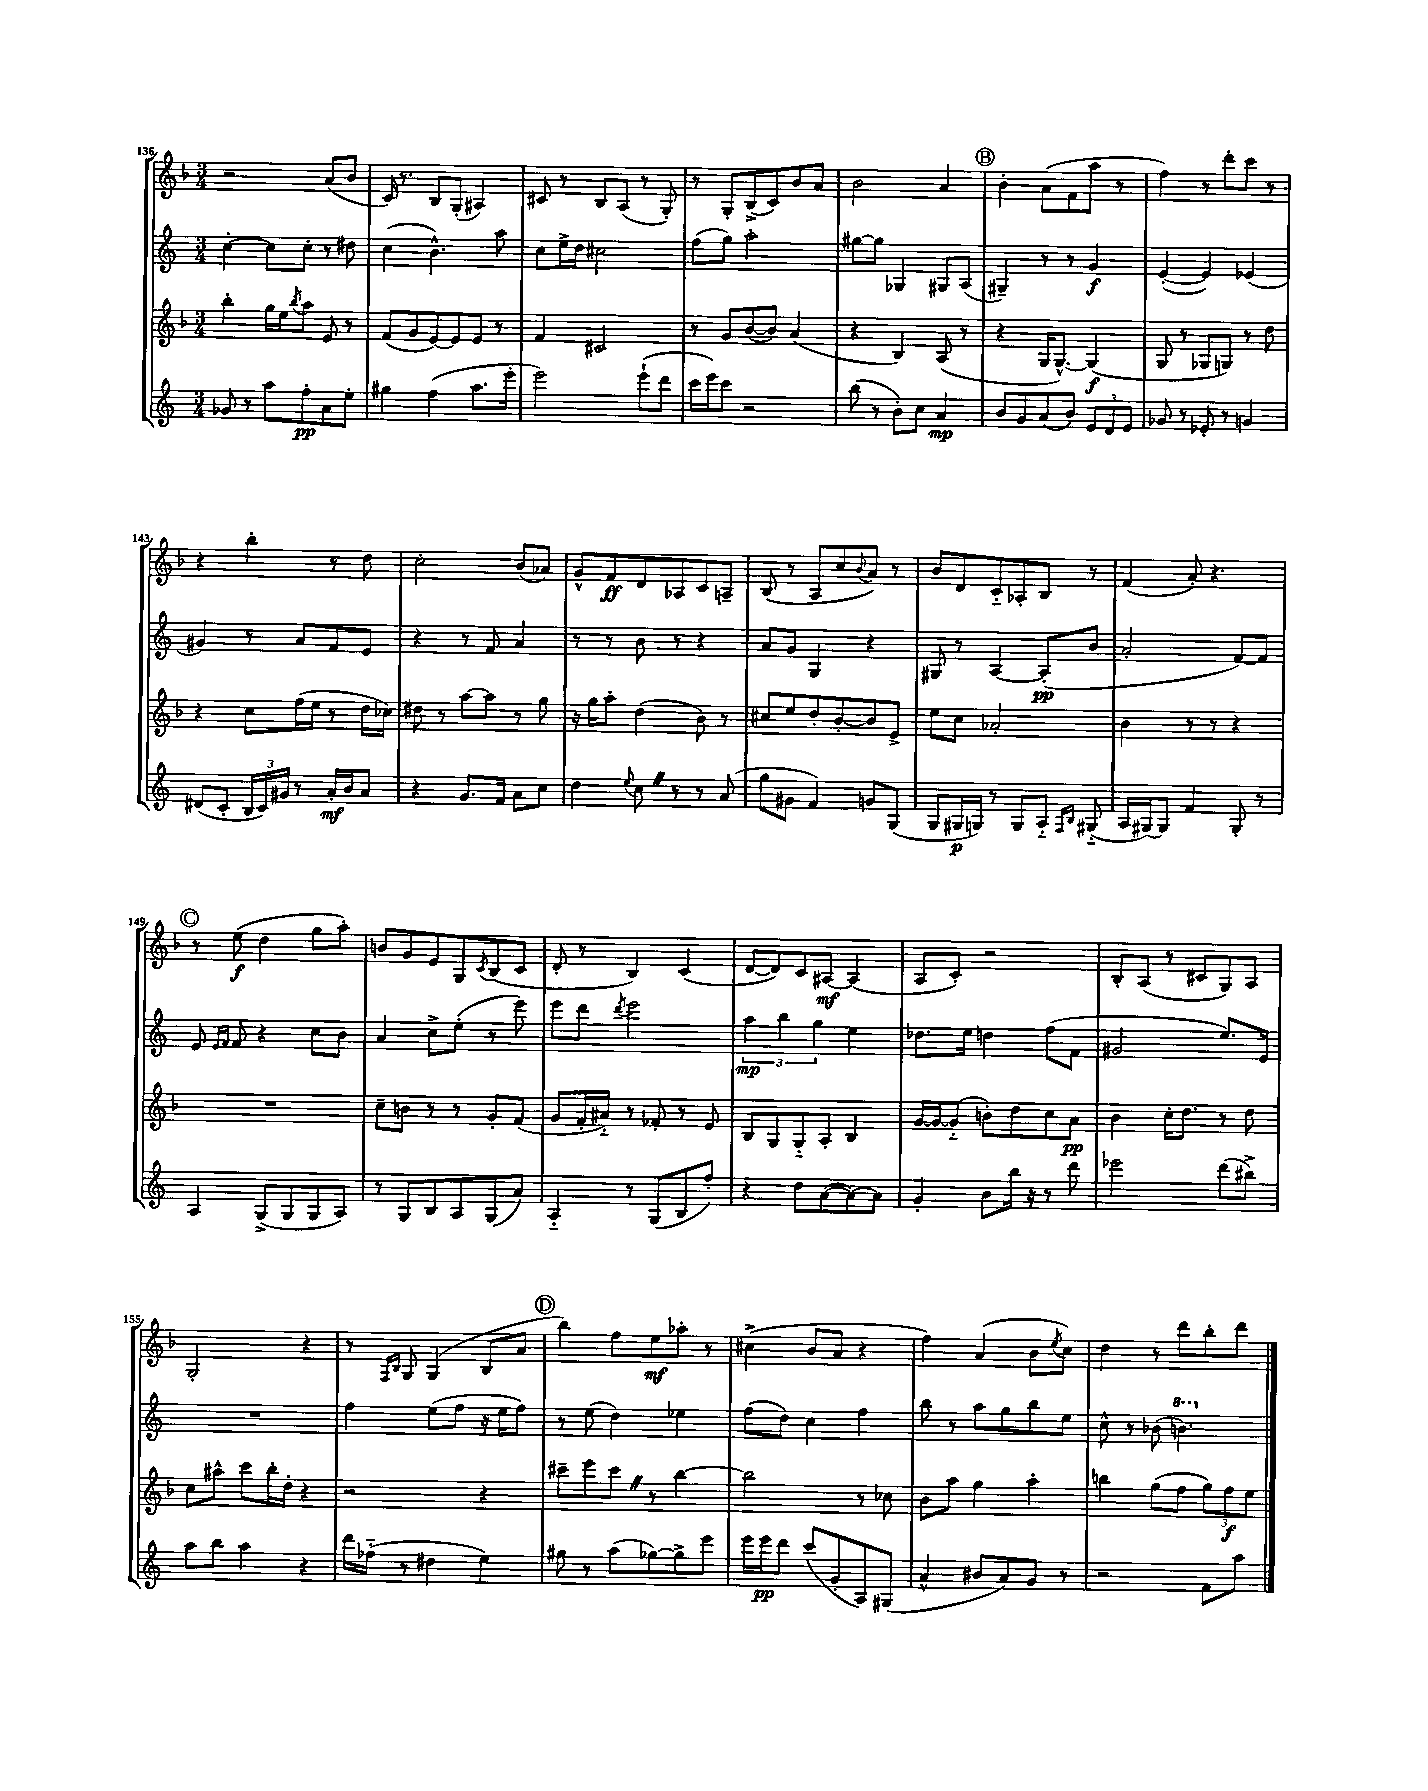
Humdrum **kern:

**kern	**kern	**kern	**kern
*staff4	*staff3	*staff2	*staff1
*clefG2	*clefG2	*clefG2	*clefG2
*k[]	*k[b-]	*k[]	*k[b-]
*M3/4	*M3/4	*M3/4	*M3/4
8g-	4bb-'	[4cc'	2r
8r	.	.	.
8aa	16gg	8cc]	.
.	16ee	.	.
.	8qbb-	.	.
8ff'	8aa	8cc'	.
8a	8e	8r	(8a
8ee'	8r	8dd#	8b-
=	=	=	=
4gg#	(8f	(4cc	16c)
.	.	.	8.r
.	8g	.	.
(4ff	[8e)	4.b^^)	8B-
.	8e]	.	(8G'
8.aa	8e	.	4A#)
.	8r	8aa	.
16eee'	.	.	.
=	=	=	=
2eee)	4f	8cc	8c#
.	.	16ee^	8r
.	.	16dd	.
.	2c#	2cc#	8B-
.	.	.	(8A
(8eee`	.	.	8r
8ddd	.	.	8G')
=	=	=	=
16ccc	8r	(8ff	8r
16eee)	.	.	.
8ccc	8g	8gg)	8G'
2r	([8b-	2aa'	(8B-^
.	8b-])	.	8c)
.	(4a	.	8b-
.	.	.	8a
=	=	=	=
(8bb	4r	[8gg#	2b-
8r	.	8gg#]	.
8b')	4B-)	4G-	.
8cc	.	.	.
4a	(8A	8G#	4a
.	8r	(8A	.
=	=	=	=
8b	4r	4G#~)	4b-'
8g	.	.	.
(8a	16G	8r	(8a
.	[8.G^^)	.	.
8b)	.	8r	8f
12e	(4G]	4g	8aa
12d	.	.	.
.	.	.	8r
12e	.	.	.
=	=	=	=
8g-	8G	([4e'	4ff)
8r	8r	.	.
8e-'	8G-	4e])	8r
8r	8G)	.	8ddd'
4g	8r	(4e-	8ccc
.	8dd	.	8r
=	=	=	=
(8d#	4r	4g#)	4r
8c'	.	.	.
24B	8cc	8r	4bb-'
24c)	.	.	.
24g#	.	.	.
8r	(16ff	8a	.
.	16ee	.	.
16a'	8r	8f	8r
16b	.	.	.
8a	16dd	8e	8dd
.	16cc-)	.	.
=	=	=	=
4r	8dd#	4r	2cc'
.	8r	.	.
8.g	[8aa	8r	.
.	8aa]	8f	.
16f	.	.	.
8a	8r	4a	(8b-
8cc	8gg	.	8a-)
=	=	=	=
4dd	16r	8r	8g^^
.	16gg	.	.
.	8aa'	8r	8f
8qqee	.	.	.
8cc	(4dd	8b	8d
8r	.	8r	8A-
8r	8b-)	4r	8c
(8a	8r	.	8A~
=	=	=	=
8gg	8cc#	8a	(8B-
8g#	8ee	8g	8r
4f)	8dd'	4G	8A
.	[8b-'	.	8cc
.	.	.	8qqb-
8g	8b-]	4r	8a)
(8G	8e^	.	8r
=	=	=	=
8G	8ee	8G#	8b-
16G#	8cc	8r	8d
16G)	.	.	.
8r	2a-'	[4A	8c'~
8G	.	.	8A-'
8A'~	.	(8A']	8B-
16qqF	.	.	.
16qqB	.	.	.
(8G#'~	.	8b	8r
=	=	=	=
16A	4b-	2a'	(4f
[16G#)	.	.	.
8G#]	.	.	.
4f	8r	.	8a')
.	8r	.	4.r
8G#'	4r	[8f)	.
8r	.	8f]	.
=	=	=	=
4A	2.r	8e	8r
.	.	16qqe	.
.	.	16qqf	.
.	.	8f	(8ee
(8G^	.	4r	4dd
8G	.	.	.
8G	.	8cc	8gg
8A)	.	8b	8aa')
=	=	=	=
8r	8cc~	4a	8b
8G	8b	.	8g
8B	8r	8cc^	8e
8A	8r	(8ee'	8G
.	.	.	8qc
(8G	8g'	8r	(8B-
8a)	(8f	8eee)	8c
=	=	=	=
4A'~	8g	8eee	8d'
.	16f'	8ddd	8r
.	16a#'~)	.	.
.	.	8qddd	.
8r	8r	2eee	4B-)
(8G	8f-'	.	.
8B	8r	.	(4c
8ff')	8e	.	.
=	=	=	=
4r	8B-	6aa	[8d
.	8G	.	8d])
.	.	6bb	.
8dd	8G'~	.	8c
.	.	6gg	.
([8a	8A'	.	[8A#
8a_)	4B-	4ee	(4A#]
8a]	.	.	.
=	=	=	=
4g'	[16g	8.dd-	8A
.	16g_	.	.
.	(8g'~]	.	8c')
.	.	16ee	.
8b	8b')	4dd	2r
16bb	8dd	.	.
16r	.	.	.
8r	8cc	(8ff	.
8ddd	8a	8f	.
=	=	=	=
2eee-	4b-	2g#	8B-'
.	.	.	(8A
.	16cc'	.	8r
.	8.dd	.	.
.	.	.	8c#
(8ddd	8r	8.ee)	8G)
8bb#^)	8dd	.	8A
.	.	16e	.
=	=	=	=
8aa	8cc	2.r	2G'
8bb	8aa#^^	.	.
4aa	8ccc	.	.
.	16bb-'	.	.
.	16dd'	.	.
4r	4r	.	4r
=	=	=	=
16ddd	2r	4ff	8r
(16ff-'~	.	.	.
.	.	.	16qqF
.	.	.	16qqB-
8r	.	.	8G
4dd#	.	(8ee	(4G
.	.	8ff	.
4ee)	4r	16r	8B-
.	.	16ee	.
.	.	8ff)	8a
=	=	=	=
8gg#	8ccc#~	8r	4bb-)
8r	8eee	(8ee	.
(8aa	8ccc#	4dd)	8ff
[8gg-)	8r	.	8ee
8gg-^]	[4bb-	4ee-	8aa-'
8eee	.	.	8r
=	=	=	=
16eee	2bb-]	(8ff	(4cc#^
16eee	.	.	.
8ddd	.	8dd)	.
(8ccc	.	4cc	8b-
8g'	.	.	8a
8A)	8r	4ff	4r
(8G#	8cc-	.	.
=	=	=	=
4a^^	8b-	8bb	4ff)
.	8aa	8r	.
8b#	4gg	8aa	(4a
8a)	.	8gg	.
8g	4aa'	8bb	8b-
.	.	.	8qee
8r	.	8ee	8cc)
=	=	=	=
2r	4bb	8cc^^	4dd
.	.	8r	.
.	(8gg	(8b-	8r
.	8ff	4.bb)	8ddd
8f	12gg)	.	8bb-'
.	12ff	.	.
8aa	.	.	8ddd
.	12ee	.	.
==	==	==	==
*-	*-	*-	*-
